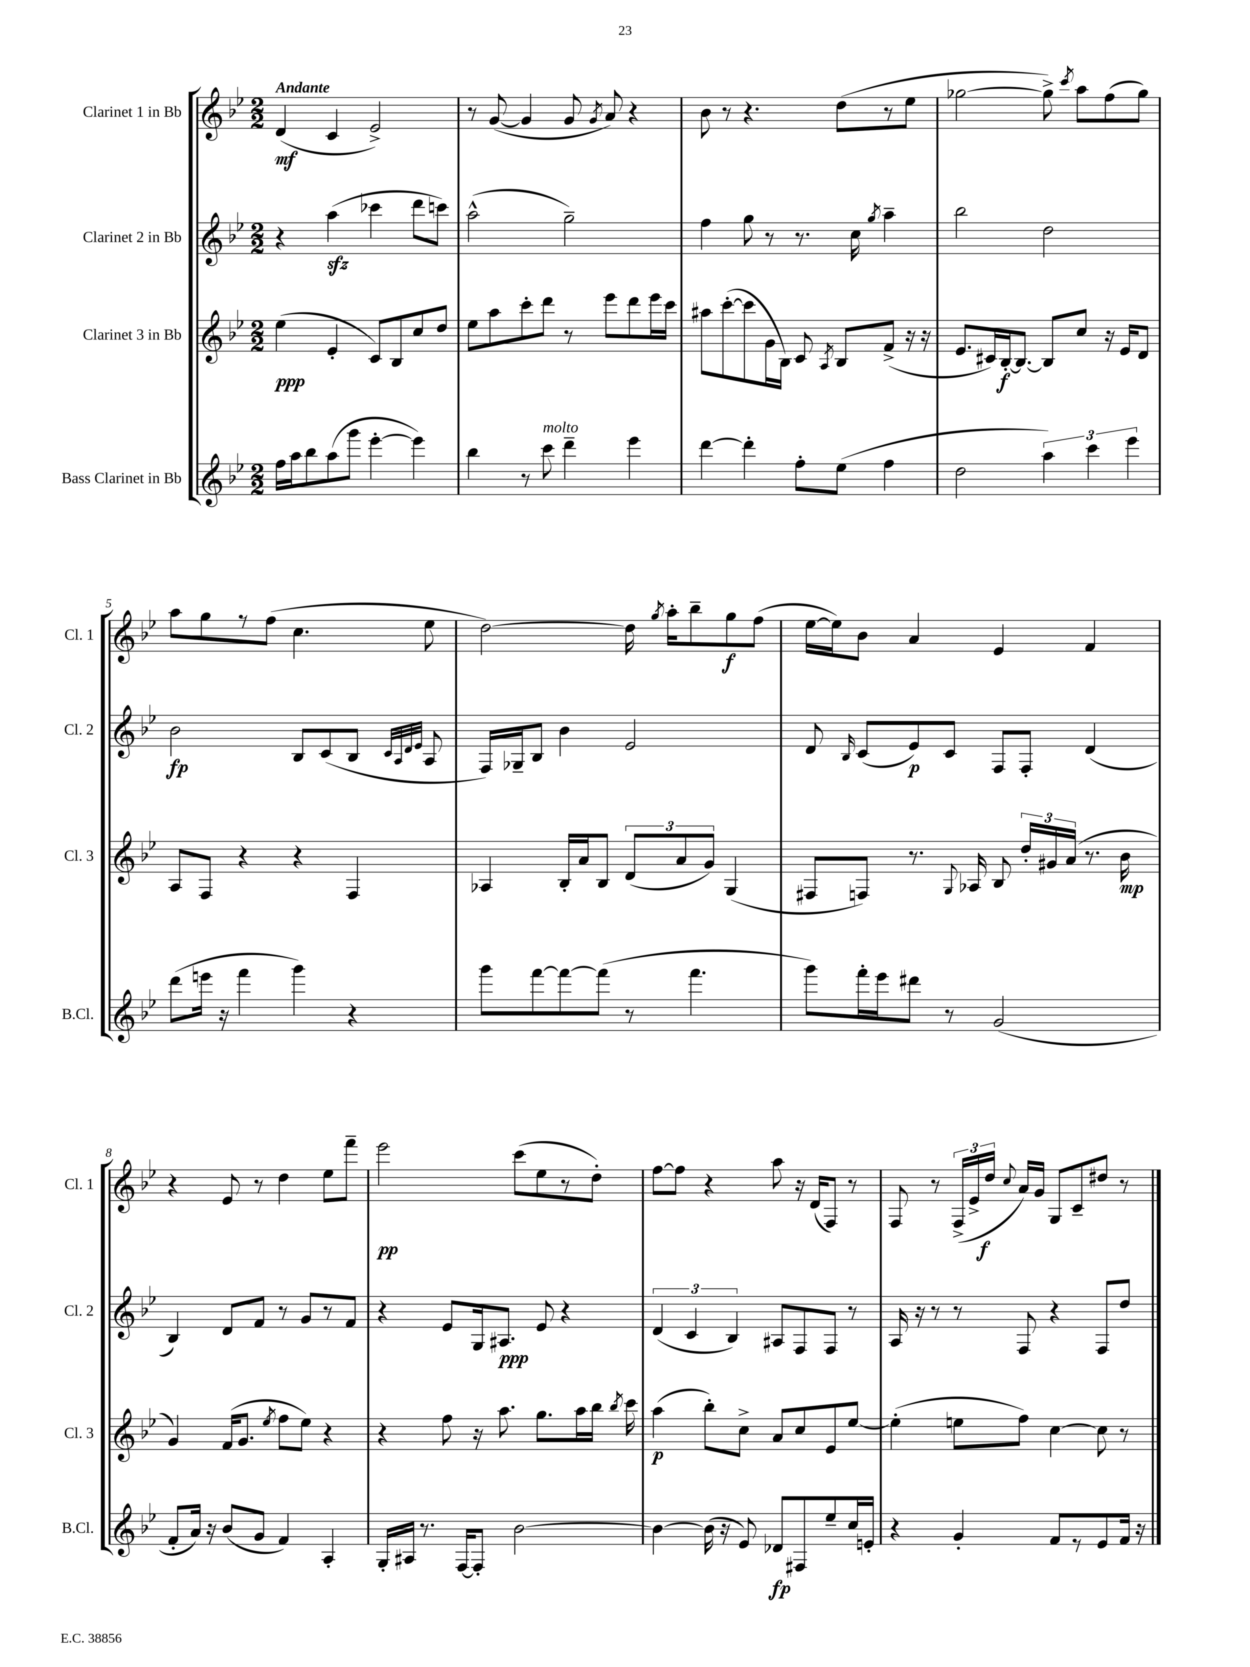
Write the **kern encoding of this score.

**kern	**dynam	**kern	**dynam	**kern	**dynam	**kern	**dynam
*part4	*part4	*part3	*part3	*part2	*part2	*part1	*part1
*staff4	*staff4	*staff3	*staff3	*staff2	*staff2	*staff1	*staff1
*I"Bass Clarinet in Bb	*	*I"Clarinet 3 in Bb	*	*I"Clarinet 2 in Bb	*	*I"Clarinet 1 in Bb	*
*I'B.Cl.	*	*I'Cl. 3	*	*I'Cl. 2	*	*I'Cl. 1	*
*clefG2	*	*clefG2	*	*clefG2	*	*clefG2	*
*k[b-e-]	*	*k[b-e-]	*	*k[b-e-]	*	*k[b-e-]	*
*M2/2	*	*M2/2	*	*M2/2	*	*M2/2	*
=1	=1	=1	=1	=1	=1	=1	=1
!	!	!	!	!	!	!LO:TX:a:B:t=Andante	!
16ff\LL	.	(4ee-\	ppp	4r	.	(4d/	mf
16aa\J	.	.	.	.	.	.	.
8bb-\	.	.	.	.	.	.	.
(8aa\	.	4e-'/	.	(4aazz\	.	4c/	.
8ggg\J	.	.	.	.	.	.	.
[4eee-'\	.	8c/L)	.	4ccc-X\	.	2e-^/)	.
.	.	8B-/	.	.	.	.	.
4eee-\])	.	8cc/	.	8ddd\L	.	.	.
.	.	8dd/J	.	8cccn\J)	.	.	.
=2	=2	=2	=2	=2	=2	=2	=2
4bb-\	.	8ee-\L	.	(2aa^^\	.	8r	.
.	.	8aa\	.	.	.	([8g/	.
8r	.	8ccc'\	.	.	.	4g/]	.
!LO:TX:a:i:t=molto	!	!	!	!	!	!	!
8ccc\	.	8ddd\J	.	.	.	.	.
4ddd~\	.	8r	.	2gg~\)	.	8g/	.
.	.	.	.	.	.	8qg/	.
.	.	8eee-\L	.	.	.	8a/)	.
4eee-\	.	8ddd\	.	.	.	4r	.
.	.	16eee-\L	.	.	.	.	.
.	.	16ccc\JJ	.	.	.	.	.
=3	=3	=3	=3	=3	=3	=3	=3
[4ddd\	.	8aa#X\L	.	4ff\	.	8b-\	.
.	.	([8ccc'\	.	.	.	8r	.
4ddd'\]	.	8ccc\]	.	8gg\	.	4.r	.
.	.	16g\L	.	8r	.	.	.
.	.	16B-\JJ)	.	.	.	.	.
8ff'\L	.	8c/	.	8.r	.	.	.
.	.	8qA/	.	.	.	.	.
(8ee-\J	.	8B-/L	.	.	.	(8dd\L	.
.	.	.	.	16cc\	.	.	.
.	.	.	.	8qgg/	.	.	.
4ff\	.	(8f^/J	.	4aa~\	.	8r	.
.	.	16r	.	.	.	8ee-\J	.
.	.	16r	.	.	.	.	.
=4	=4	=4	=4	=4	=4	=4	=4
2dd\	.	8.e-/L	.	2bb-\	.	[2gg-X\	.
.	.	16c#X/L)	.	.	.	.	.
.	.	[16B-'/J	f	.	.	.	.
.	.	8.B-/J_	.	.	.	.	.
6aa\)	.	8B-/L]	.	2dd\	.	8gg-^\])	.
.	.	.	.	.	.	8qccc/	.
.	.	8cc/J	.	.	.	8aa\L	.
6ccc\	.	.	.	.	.	.	.
.	.	16r	.	.	.	(8ff\	.
.	.	16e-/KL	.	.	.	.	.
6eee-\	.	.	.	.	.	.	.
.	.	8d/J	.	.	.	8gg-\J)	.
!!LO:LB:g=z
=5	=5	=5	=5	=5	=5	=5	=5
(8ddd\L	.	8A/L	.	2b-\	fp	8aa\L	.
16eeen\Jk	.	8F/J	.	.	.	8gg\	.
16r	.	.	.	.	.	.	.
4fff\	.	4r	.	.	.	8r	.
.	.	.	.	.	.	(8ff\J	.
4ggg\)	.	4r	.	8B-/L	.	4.cc\	.
.	.	.	.	(8c/	.	.	.
4r	.	4F/	.	8B-/J	.	.	.
.	.	.	.	32qqc/LLL	.	.	.
.	.	.	.	32qqA/	.	.	.
.	.	.	.	32qqd/	.	.	.
.	.	.	.	32qqe-/JJJ	.	.	.
.	.	.	.	8A/	.	8ee-\	.
=6	=6	=6	=6	=6	=6	=6	=6
8ggg\L	.	4A-X/	.	16F/LL)	.	[2dd\)	.
.	.	.	.	16G-X~/J	.	.	.
[8fff\	.	.	.	8B-/J	.	.	.
8fff\_	.	16B-'/LL	.	4b-\	.	.	.
.	.	16a/J	.	.	.	.	.
(8fff\J]	.	8B-/J	.	.	.	.	.
8r	.	(12d/L	.	2e-/	.	16dd\]	.
.	.	.	.	.	.	8qgg/	.
.	.	.	.	.	.	16aa'\KL	.
.	.	12a/	.	.	.	.	.
4.fff\	.	.	.	.	.	8bb-~\	.
.	.	12g/J)	.	.	.	.	.
.	.	(4G/	.	.	.	8gg\	f
.	.	.	.	.	.	(8ff\J	.
=7	=7	=7	=7	=7	=7	=7	=7
8ggg\L)	.	8F#X/L	.	8d/	.	[16ee-\LL	.
.	.	.	.	.	.	16ee-\J])	.
.	.	.	.	16qqB-/	.	.	.
16fff'\L	.	8Fn/J)	.	(8c/L	.	8b-\J	.
16eee-\J	.	.	.	.	.	.	.
8ddd#X\J	.	8.r	.	8e-/)	p	4a/	.
8r	.	.	.	8c/J	.	.	.
.	.	8qqG/	.	.	.	.	.
.	.	16A-X/	.	.	.	.	.
(2g/	.	8B-/	.	8F/L	.	4e-/	.
.	.	24dd'/LL	.	8F'/J	.	.	.
.	.	24g#X/	.	.	.	.	.
.	.	(24a/JJ	.	.	.	.	.
.	.	8.r	.	(4d/	.	4f/	.
.	.	16b-\	mp	.	.	.	.
!!LO:LB:g=z
=8	=8	=8	=8	=8	=8	=8	=8
8f'/L	.	4g/)	.	4B-/)	.	4r	.
16a/Jk)	.	.	.	.	.	.	.
16r	.	.	.	.	.	.	.
(8b-/L	.	(16f/KL	.	8d/L	.	8e-/	.
.	.	8.g/J	.	.	.	.	.
8g/J	.	.	.	8f/J	.	8r	.
.	.	8qee-/	.	.	.	.	.
4f/)	.	8ff\L	.	8r	.	4dd\	.
.	.	8ee-\J)	.	8g/L	.	.	.
4A'/	.	4r	.	8r	.	8ee-\L	.
.	.	.	.	8f/J	.	8fff~\J	.
=9	=9	=9	=9	=9	=9	=9	=9
16G'/LL	.	4r	.	4r	.	2eee-\	pp
16A#X/JJ	.	.	.	.	.	.	.
8.r	.	.	.	.	.	.	.
.	.	8ff\	.	8e-/L	.	.	.
[16F/KL	.	.	.	.	.	.	.
8F'/J]	.	16r	.	16G/k	.	.	.
.	.	8.aa\	.	8.A#X/J	ppp	.	.
[2b-\	.	.	.	.	.	(8ccc\L	.
.	.	8.gg\L	.	8e-/	.	8ee-\	.
.	.	.	.	4r	.	8r	.
.	.	16aa\L	.	.	.	.	.
.	.	16bb-\JJ	.	.	.	8dd'\J)	.
.	.	8qbb-/	.	.	.	.	.
.	.	16ccc\	.	.	.	.	.
=10	=10	=10	=10	=10	=10	=10	=10
4b-\_	.	(4aa\	p	(6d/	.	[8ff\L	.
.	.	.	.	.	.	8ff\J]	.
.	.	.	.	6c/	.	.	.
(16b-\]	.	8bb-'\L)	.	.	.	4r	.
16r	.	.	.	.	.	.	.
.	.	.	.	6B-/)	.	.	.
8e-/)	.	8cc^\J	.	.	.	.	.
8d-X/L	fp	8a/L	.	8A#X/L	.	8aa\	.
8F#X/	.	8cc/	.	8F/	.	16r	.
.	.	.	.	.	.	(16d/KL	.
8ee-~/	.	8e-/	.	8F/J	.	8F/J)	.
16cc/L	.	[8ee-/J	.	8r	.	8r	.
16en'/JJ	.	.	.	.	.	.	.
=11	=11	=11	=11	=11	=11	=11	=11
4r	.	(4ee-'\]	.	16A/	.	8F/	.
.	.	.	.	16r	.	.	.
.	.	.	.	8r	.	8r	.
4g'/	.	8een\L	.	8r	.	(24F^/LL	.
.	.	.	.	.	.	24e-^/	.
.	.	.	.	.	.	24dd/JJ	f
.	.	.	.	.	.	8qqcc/	.
.	.	8ff\J)	.	8F/	.	16a/LL)	.
.	.	.	.	.	.	16g/JJ	.
8f/L	.	[4cc\	.	4r	.	8G/L	.
8r	.	.	.	.	.	8c~/	.
8e-/	.	8cc\]	.	8F/L	.	8dd#X/J	.
16f/Jk	.	8r	.	8dd/J	.	8r	.
16r	.	.	.	.	.	.	.
==	==	==	==	==	==	==	==
*-	*-	*-	*-	*-	*-	*-	*-
